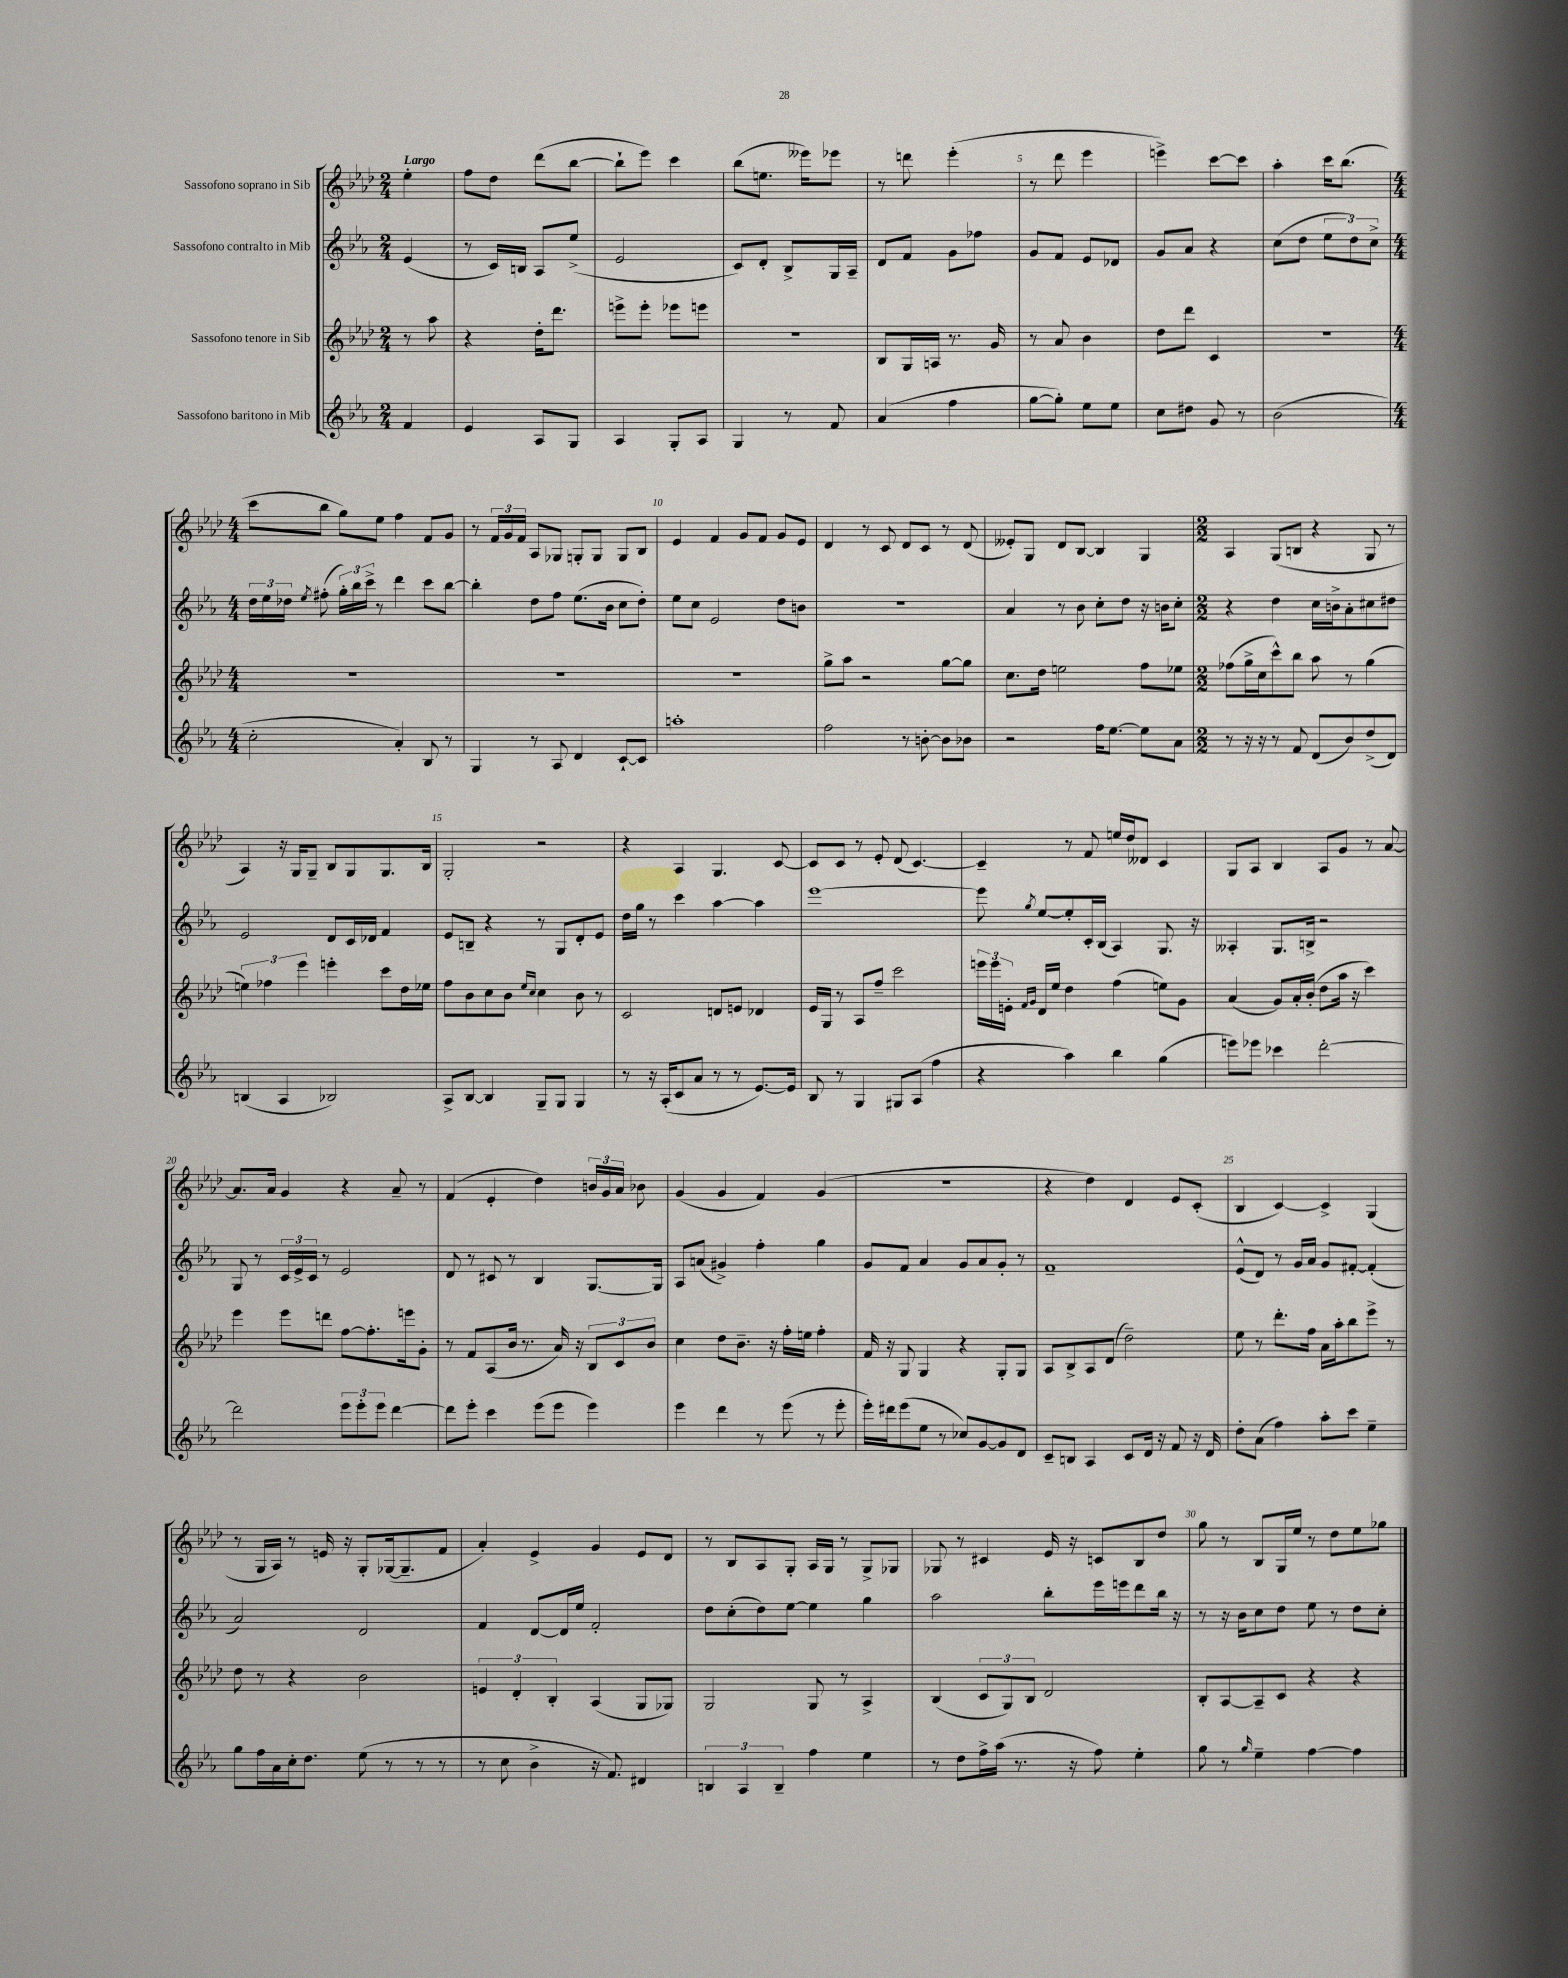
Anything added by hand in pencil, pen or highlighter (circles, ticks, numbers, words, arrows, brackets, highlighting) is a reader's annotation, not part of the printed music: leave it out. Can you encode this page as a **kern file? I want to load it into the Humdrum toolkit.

**kern	**kern	**kern	**kern
*staff4	*staff3	*staff2	*staff1
*clefG2	*clefG2	*clefG2	*clefG2
*k[b-e-a-]	*k[b-e-a-d-]	*k[b-e-a-]	*k[b-e-a-d-]
*M2/4	*M2/4	*M2/4	*M2/4
4f	8r	(4e-	4ee-'
.	8aa-	.	.
=	=	=	=
4e-	4r	8r	8ff
.	.	16c)	8dd-
.	.	16B	.
8A-	16dd-'	8A-	(8ddd-
.	8.ddd-	.	.
8G	.	(8ee-^	[8bb-
=	=	=	=
4A-	8eee^	2e-	8bb-`]
.	8eee'	.	8eee-)
8G'	8eee-	.	4ccc
8A-	8eee	.	.
=	=	=	=
4G	2r	8c)	(8bb-
.	.	8d'	8.ee
8r	.	8B-^	.
.	.	.	16eee--)
8f	.	16G	8eee-
.	.	16A-~	.
=	=	=	=
(4a-	8B-	8d	8r
.	16G	8f	8ddd
.	16A	.	.
4ff	8.r	8g	(4eee-'
.	.	8ff-	.
.	16g	.	.
=	=	=	=
[8gg	8r	8g	8r
8gg'])	8a-	8f	8ddd-
8ee-	4b-	8e-	4eee-
8ee-	.	8d-	.
=	=	=	=
8cc	8dd-	8g	4eee^)
8dd#	8ddd-	8a-	.
8g	4c	4r	[8ccc
8r	.	.	8ccc]
=	=	=	=
(2b-	2r	(8cc	4aa-'
.	.	8dd	.
.	.	12ee-	16ccc
.	.	.	(8.bb-
.	.	12dd)	.
.	.	12cc^	.
=	=	=	=
*M4/4	*M4/4	*M4/4	*M4/4
2cc'	1r	24dd	8ccc
.	.	24ee-	.
.	.	24dd-	.
.	.	8qee-	.
.	.	(8ff#'	8bb-
.	.	24gg')	8gg)
.	.	24bb-	.
.	.	24ccc^	.
.	.	8r	8ee-
4a-')	.	4ddd	4ff
8B-	.	8ccc	8f
8r	.	[8bb-	8g
=	=	=	=
4G	1r	4bb-']	8r
.	.	.	24f
.	.	.	24g
.	.	.	24f
8r	.	8dd	8A-
8A-	.	8ff	8G-
4d	.	(8.ee-	8G'
.	.	.	8G
.	.	16b-	.
[8c`	.	8cc	8G
8c]	.	8dd')	8B-
=	=	=	=
1aa'	1r	8ee-	4e-
.	.	8cc	.
.	.	2e-	4f
.	.	.	8g
.	.	.	8f
.	.	8dd	8g
.	.	8b	8e-
=	=	=	=
2ff	8gg^	1r	4d-
.	8aa-	.	.
.	2r	.	8r
.	.	.	8c
8r	.	.	8d-
[8b'	.	.	8c
8b]	[8gg	.	8r
8b-	8gg]	.	(8d-
=	=	=	=
2r	8.cc	4a-	8e--')
.	.	.	8G
.	16dd-	.	.
.	2ee	8r	8d-
.	.	8b-	[8B-
16ff	.	8cc'	4B-]
[8.ee-	.	.	.
.	.	8dd	.
8ee-]	8ff	16r	4G
.	.	16b	.
8a-	8ee-	8cc'	.
=	=	=	=
*M2/2	*M2/2	*M2/2	*M2/2
8r	(8ff-	4r	4A-
16r	16gg^	.	.
16r	16cc	.	.
8r	8ccc^^)	4dd	(8G
8f	8bb-	.	8B
(8d	8aa-	16cc	4r
.	.	16b^	.
8b-)	8r	8a-'	.
(8dd^	(4gg	8cc#	8G
8d)	.	8dd#	8r
=	=	=	=
(4B	6ee)	2e-	4A-)
.	6ff-	.	.
4A-	.	.	16r
.	.	.	16G
.	6eee-	.	.
.	.	.	8G~
2B-)	4eee'	8d	8B-
.	.	16c	8G
.	.	16d-	.
.	8ccc	4f	8.G
.	16dd-	.	.
.	16ee-	.	16B-
=	=	=	=
8A-^	8ff	8e-	2G'
[8B-	8b-	8B~	.
4B-]	8cc	4r	.
.	8b-	.	.
.	16qqee-	.	.
.	16qqcc	.	.
8G~	4cc	8r	2r
8G	.	8G	.
4G	8b-	8d'	.
.	8r	8e-	.
=	=	=	=
8r	2c	16dd	4r
.	.	16gg	.
16r	.	8r	.
(16A-'	.	.	.
8c	.	4ccc	4A-
8a-	.	.	.
8r	8d	[4aa-	4.G
8r	8e	.	.
[8.e-)	4d-	4aa-]	.
.	.	.	[8c
16e-]	.	.	.
=	=	=	=
8B-	16e-	[1eee-	8c]
.	16G	.	.
8r	8r	.	8c
4G	8A-	.	8r
.	8ff~	.	8e-'
8G#	2ccc	.	(8d-
(8A-	.	.	[4.c)
4ff	.	.	.
=	=	=	=
4r	24eee	8eee-]	4c~]
.	24eee	.	.
.	24e'	.	.
.	16qqf	.	.
.	16qqg	8qgg	.
.	16d-	[8ee-	.
.	16ee-	.	.
4aa-)	4dd-	8ee-']	8r
.	.	16c'	8f
.	.	(16B-	.
4bb-	(4ff	4A-)	16ee
.	.	.	16dd-
.	.	.	8d--
(4gg	8ee)	8.G	4c
.	8g	.	.
.	.	16r	.
=	=	=	=
8eee)	(4a-	4A--'	8G
8eee-	.	.	8A-
4ccc-	8g)	8.G	4B-
.	16a-'	.	.
.	(16b-'	16B^	.
[2ddd'	8dd-	2r	8A-
.	16aa-	.	8g
.	16r	.	.
.	4ccc)	.	8r
.	.	.	[8a-
=	=	=	=
2ddd]	4eee-	8G	8.a-]
.	.	8r	.
.	.	.	16a-
.	8eee-	24c	4g
.	.	24e-^	.
.	.	24c	.
.	8ddd	8r	.
12eee-	[8ff	2e-	4r
12eee-'	.	.	.
.	8.ff']	.	.
12eee-	.	.	.
[4ddd	.	.	8a-~
.	16eee	.	.
.	8g'	.	8r
=	=	=	=
8ddd]	8r	8d	(4f
8eee-'	8f	8r	.
4ccc	(8A-	8c#	4e-'
.	16b-	8r	.
.	8.r	.	.
(8eee-	.	4B-	4dd-)
8eee-	16a-)	.	.
.	16r	.	.
4eee-)	12B-	[8.G	24b
.	.	.	24g
.	12c	.	24a-
.	.	.	8b-
.	12b-	.	.
.	.	16G]	.
=	=	=	=
4eee-	4cc	8A-	(4g
.	.	(8a	.
4ddd	8dd-	4g#^)	4g
.	8.b-~	.	.
8r	.	4ff'	4f)
.	16r	.	.
(8eee-	16ff'	.	.
.	16ee	.	.
8r	4ff'	4gg	(4g
8eee-'	.	.	.
=	=	=	=
16eee-')	16f	8g	1r
16ddd#	16r	.	.
(8eee-	8G	8f	.
8ee-	4G	4a-	.
8r	.	.	.
8cc-)	4r	8g	.
[8g	.	8a-	.
8g]	8G'	8g'	.
8d	8G	8r	.
=	=	=	=
8c~	8A-	1f~	4r
8B	8B-^	.	.
4A-	8A-	.	4dd-)
.	(8d-	.	.
8c	2dd-~)	.	4d-
16d	.	.	.
16r	.	.	.
8f	.	.	8e-
16r	.	.	(8c'
16d	.	.	.
=	=	=	=
8dd'	8ee-	(8e-^^	4B-
(8a-	8r	8d)	.
4ff)	8.ddd-'	8r	[4c)
.	.	16g	.
.	16ff	16a-	.
8aa-'	16a-	8g	4c^]
.	16aa-'	.	.
8ccc	8bb-	[8f#'	.
4ee-~	8eee-^	(4f#']	(4G
.	8r	.	.
=	=	=	=
8gg	8dd-	2a-)	8r
16ff	8r	.	16G
16a-	.	.	16A-)
16cc'	4r	.	8r
8.dd	.	.	.
.	.	.	16e
.	.	.	16r
(8ee-	2b-	2d	8G'
8r	.	.	([16G-
.	.	.	8.G-~]
8r	.	.	.
8r	.	.	8f
=	=	=	=
8r	6e	4f	4a-')
8cc	.	.	.
.	6d-'	.	.
4b-^	.	[8d	4e-^
.	6B-'	.	.
.	.	16d]	.
.	.	16ee-	.
16r	(4A-	2f'	4g
8.f)	.	.	.
4d#	8G	.	8e-
.	8G-)	.	8d-
=	=	=	=
6B	2G	8dd	8r
.	.	(8cc'	8B-
6A-	.	.	.
.	.	8dd)	8A-
6B~	.	.	.
.	.	[8ee-	8G'
4ff	8G	4ee-]	16A-
.	.	.	16G
.	8r	.	8r
4ee-	4A-^	4gg	8G^
.	.	.	8G-
=	=	=	=
8r	(4B-	2aa-	8G-
8dd	.	.	8r
16ff^	12c	.	4c#
(16aa-	.	.	.
.	12G)	.	.
8.r	.	.	.
.	12B-	.	.
.	2d-	8bb-'	16e-
16r	.	.	16r
8ff)	.	16eee-	8c
.	.	16eee	.
4ee-'	.	8ddd	8B-
.	.	16bb-	8dd-
.	.	16r	.
=	=	=	=
8gg	8B-'	8r	8gg
8r	[8A-	16r	8r
.	.	16b-	.
16qqgg	.	.	.
4ee-~	8A-~]	8cc	8B-
.	8c	8dd	16G
.	.	.	16ee-
[4ff	4r	8ee-	8r
.	.	8r	8dd-
4ff]	4r	8dd	8ee-
.	.	8cc'	8gg-
==	==	==	==
*-	*-	*-	*-
